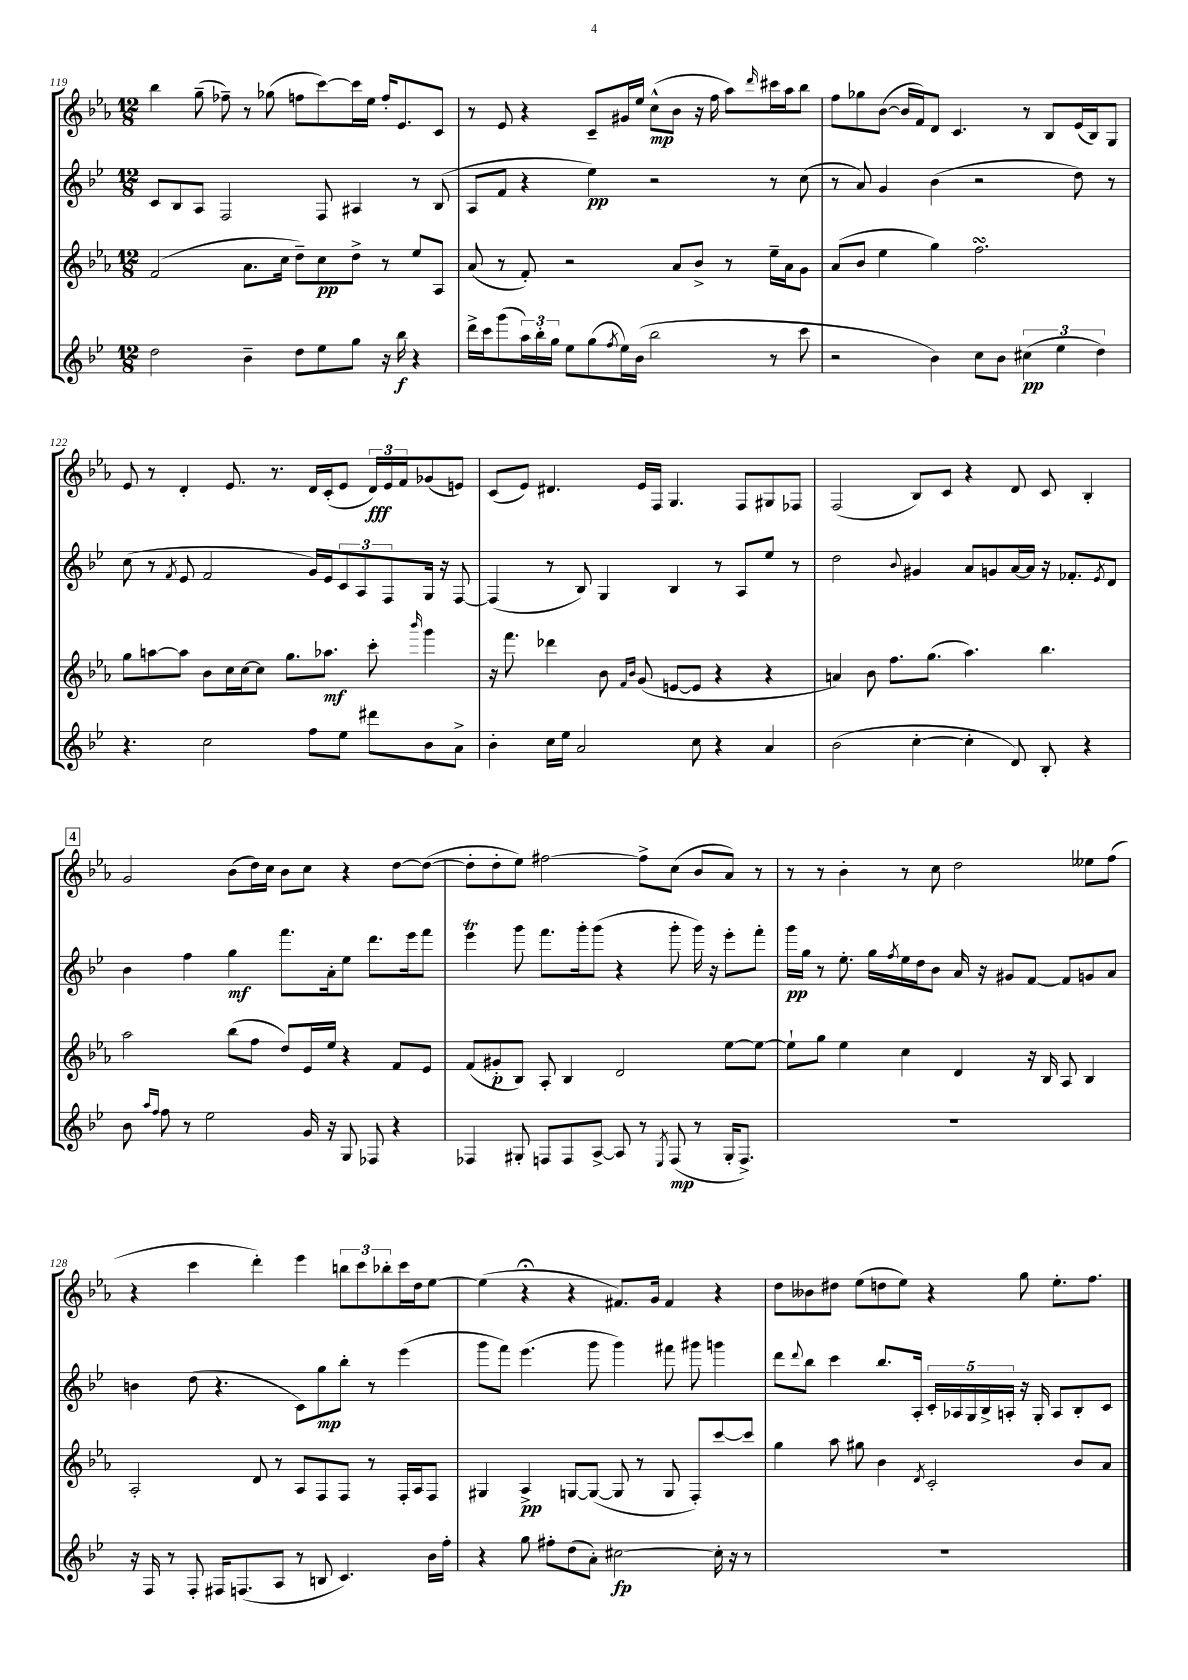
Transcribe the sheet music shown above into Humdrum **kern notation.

**kern	**kern	**kern	**kern
*staff4	*staff3	*staff2	*staff1
*clefG2	*clefG2	*clefG2	*clefG2
*k[b-e-]	*k[b-e-a-]	*k[b-e-]	*k[b-e-a-]
*M12/8	*M12/8	*M12/8	*M12/8
2dd	(2f	8c	4bb-
.	.	8B-	.
.	.	8A	(8gg~
.	.	2F	8ff-~)
4b-~	8.a-	.	8r
.	.	.	(8gg-
.	16cc	.	.
8dd	8dd~)	.	8ff
8ee-	8cc	8F	[8ccc)
8gg	8dd^	4A#	16ccc]
.	.	.	16ee-
16r	8r	.	16ff'
16bb-	.	.	8.e-
4r	8ee-	8r	.
.	8A-	(8B-	8c
=	=	=	=
16ddd^	(8a-	8A	8r
16ccc	.	.	.
(8ggg	8r	8f	8e-
24aa)	8f')	4r	4r
24bb-'	.	.	.
24gg	.	.	.
8ee-	2r	.	.
(8gg	.	4ee-)	8c~
8qff	.	.	.
16ee-)	.	.	16g#
(16b-	.	.	16ee-
2bb-	.	2r	(8cc^^
.	8a-	.	8b-
.	8b-^	.	16r
.	.	.	16ff
.	8r	.	8aa-)
.	.	.	16qqddd
8r	16ee-~	8r	16ccc#
.	16a-	.	16aa-
8ccc	8g	(8cc	8bb-
=	=	=	=
2r	(8a-	8r	8ff
.	8b-	8a)	8gg-
.	4ee-	4g	([8b-
.	.	.	16b-]
.	.	.	16f)
4b-)	4gg)	(4b-	8d
.	.	.	4.c
8cc	2.ff	2r	.
8b-	.	.	.
(6cc#	.	.	8r
.	.	.	8B-
6ee-	.	.	.
.	.	8dd)	(16e-
.	.	.	16B-)
6dd)	.	.	.
.	.	8r	8G
=	=	=	=
4.r	8gg	(8cc	8e-
.	[8aa	8r	8r
.	.	8qf	.
.	8aa]	8e-	4d'
2cc	8b-	2f	.
.	16cc	.	8.e-
.	[16cc	.	.
.	8cc]	.	.
.	.	.	8.r
.	8.gg	.	.
8ff	.	16g)	16d
.	8.aa-	16e-	(16c'
8ee-	.	12c	8e-
.	.	12A	.
8ddd#	8ccc'	.	24d)
.	.	12F	24e-
.	.	.	24f
.	16qqbbb-	.	.
8b-	4ggg	16G	(8g-
.	.	16r	.
8a^	.	[8F	8e)
=	=	=	=
4b-'	16r	(4F]	(8c
.	8.fff	.	.
.	.	.	8e-)
16cc	4ddd-	8r	4.d#
16ee-	.	.	.
2a	.	8B-)	.
.	8b-	4G	.
.	16qqf	.	.
.	16qqb-	.	.
.	(8g	.	16e-
.	.	.	16F
.	[8e	4B-	4.G
8cc	8e]	.	.
4r	4r	8r	.
.	.	8A	8F
4a	4r	8ee-	8G#
.	.	8r	8F-
=	=	=	=
(2b-	4a)	2dd	(2F
.	8b-	.	.
.	8.ff	.	.
.	.	8qqb-	.
[4cc'	.	4g#	8B-)
.	(8.gg	.	.
.	.	.	8c
4cc']	4.aa-)	8a	4r
.	.	8g	.
8d)	.	[16a	8d
.	.	16a]	.
8B-'	4.bb-	16r	8c
.	.	8.f-'	.
4r	.	.	4B-'
.	.	8qe-	.
.	.	8d	.
=	=	=	=
8b-	2aa-	4b-	2g
16qqaa	.	.	.
16qqff	.	.	.
8ff	.	.	.
8r	.	4ff	.
2ee-	.	.	.
.	(8bb-	4gg	(8b-
.	8ff	.	16dd)
.	.	.	16cc
.	8dd)	8.fff	8b-
16g	16e-	.	8cc
16r	16ee-	16a'	.
8G	4r	8ee-	4r
8F-	.	8.ddd	.
4r	8f	.	[8dd
.	.	16eee-	.
.	8e-	8fff	(8dd_
=	=	=	=
4F-	(8f	4eee-	8dd']
.	8g#'	.	8dd'
8G#'	8B-)	8ggg	8ee-)
8F	8A-'	8.fff	[2ff#
8F	4B-	.	.
.	.	16ggg'	.
[8A^	.	(8ggg	.
8A]	2d	4r	.
8r	.	.	8ff#^]
8qE-	.	.	.
(8F	.	8ggg'	(8cc
8r	.	16ggg)	8b-
.	.	16r	.
16G#'	[8ee-	8eee-'	8a-)
8.F^)	.	.	.
.	8ee-_	8fff'	8r
=	=	=	=
1.r	8ee-`]	16ggg	8r
.	.	16gg	.
.	8gg	8r	8r
.	4ee-	8.ee-'	4b-'
.	.	16gg	.
.	.	8qff	.
.	4cc	16ee-	8r
.	.	16dd	.
.	.	8b-	8cc
.	4d	16a	2dd
.	.	16r	.
.	.	8g#	.
.	16r	[8f	.
.	16B-	.	.
.	8A-	8f]	.
.	4B-	8g	8ee--
.	.	8a	(8ff
=	=	=	=
16r	2A-'	4b	4r
16F	.	.	.
8r	.	.	.
8F'	.	(8dd	4ccc
16F#	.	4.r	.
(8.F	.	.	.
.	8d	.	4ddd')
8A	8r	.	.
8r	8A-	8c)	4eee-
8B	8F	8gg	.
4.c)	8F	8bb-'	12bb
.	.	.	12ccc
.	8r	8r	.
.	.	.	12bb-'
.	16F'	(4eee-	16ccc
.	16A-	.	16dd
16b-	8F	.	[8ee-
16ff'	.	.	.
=	=	=	=
4r	4G#	8ggg	(4ee-]
.	.	8fff)	.
8gg	4A-^	(4.eee-	4r;
8ff#'	.	.	.
(8dd	[8G	.	4r
8a')	(8G_	8ggg	.
[2cc#	8G]	4ggg)	8.f#)
.	8r	.	.
.	.	.	16g
.	8G	8fff#	4f#
.	8F')	8ggg#	.
16cc#']	[8ccc	4ggg	4r
16r	.	.	.
8r	8ccc]	.	.
=	=	=	=
1.r	4gg	8ddd	8dd
.	.	8qqddd	.
.	.	8bb-	8b--
.	8aa-	4ccc	8dd#
.	8gg#	.	(8ee-
.	4b-	8.bb-	8dd
.	.	.	8ee-)
.	.	16A'	.
.	8qd	.	.
.	2c'	20c'	4r
.	.	20A-	.
.	.	20G	.
.	.	20B-^	.
.	.	20A'	.
.	.	16r	8gg
.	.	16G'	.
.	.	8A	8.ee-'
.	8b-	8B-'	.
.	.	.	8.ff
.	8a-	8c	.
==	==	==	==
*-	*-	*-	*-
